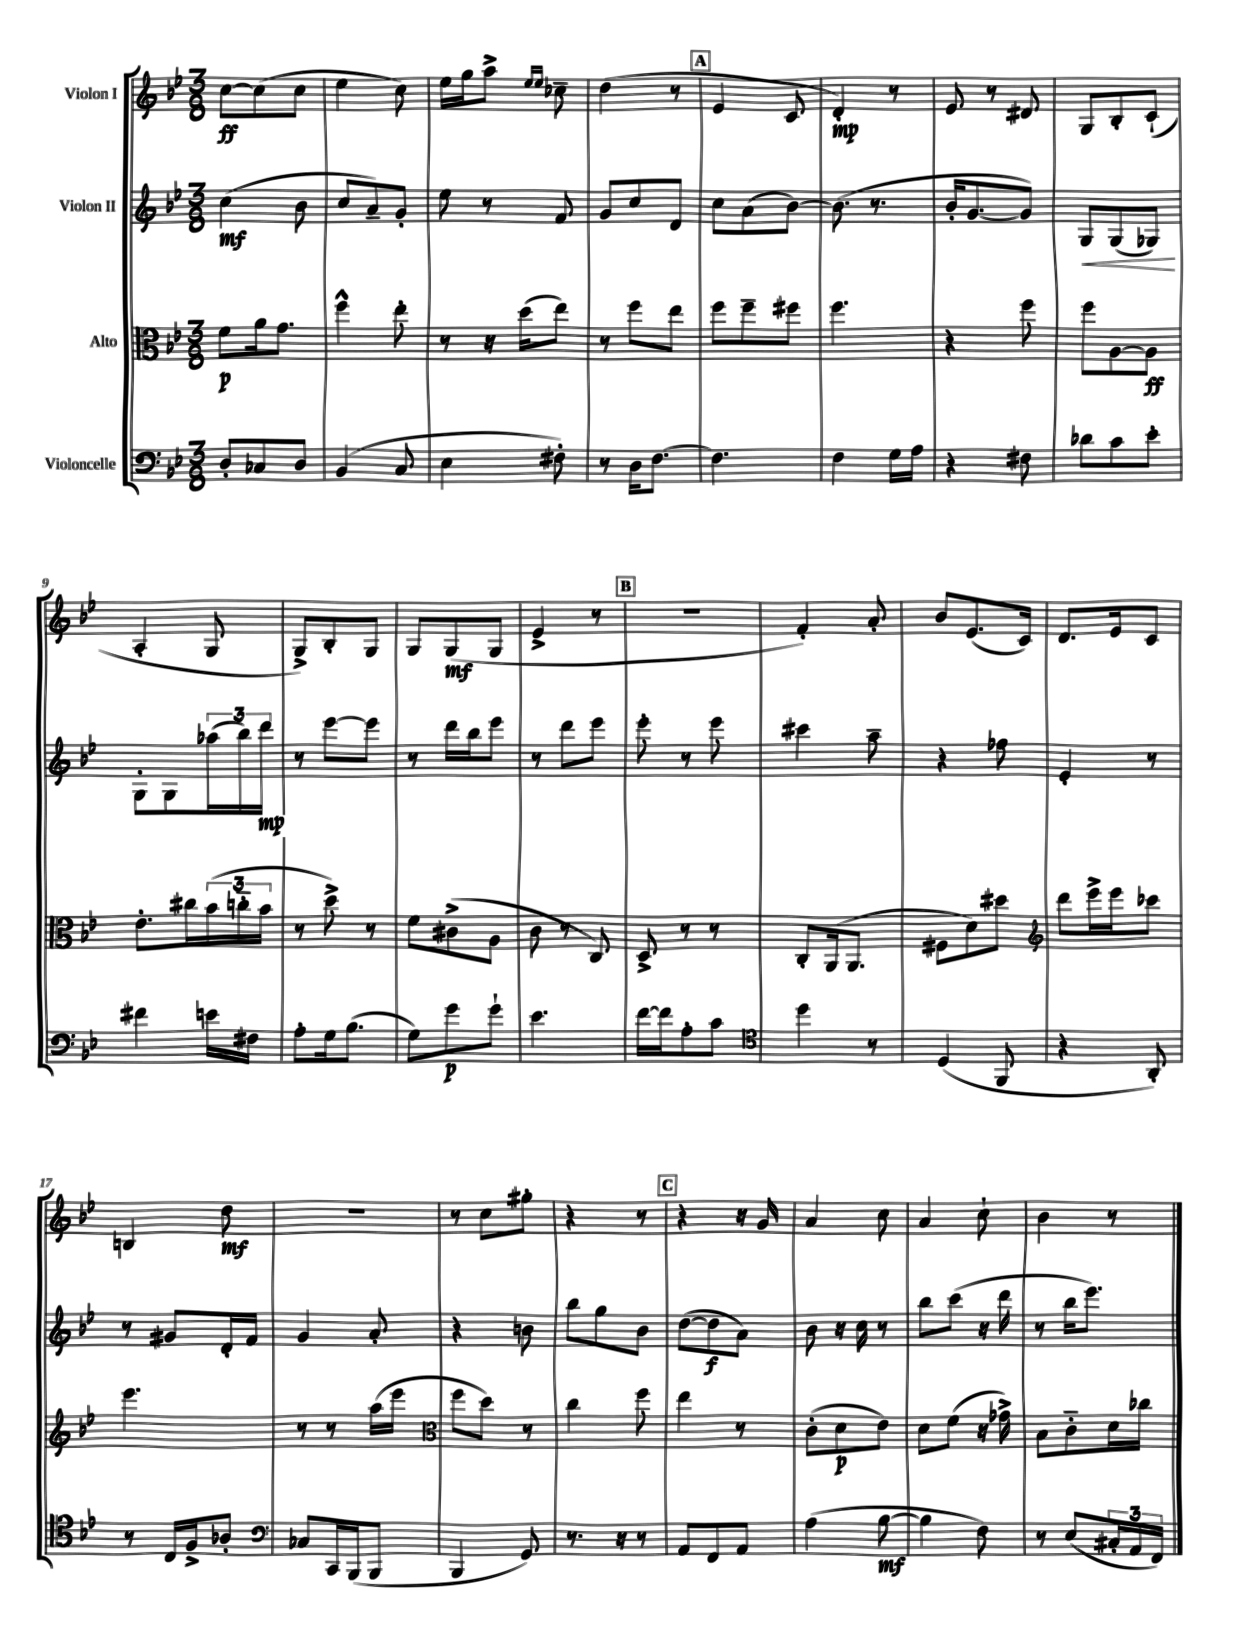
<<
\new StaffGroup <<
\new Staff = "s0" \with { instrumentName = "Violon I" } {
    \clef treble \key bes \major \numericTimeSignature \time 3/8
    c''8~\ff c''8( c''8 |
    ees''4 c''8) |
    ees''16 g''16 a''8-> \grace { ees''16 ees''16 } ces''8-- |
    d''4( r8 |
    \mark \markup { \box "A" } ees'4 c'8 |
    d'4-.\mp) r8 |
    ees'8 r8 dis'8 |
    g8 bes8-. c'8-!( |
    a4-. g8 |
    g8->) bes8-. g8 |
    g8 g8\mf( g8 |
    ees'4-> r8 |
    \mark \markup { \box "B" } R4. |
    f'4-.) a'8-. |
    bes'8 ees'8.( c'16) |
    d'8. ees'16 c'8 |
    b4 d''8\mf |
    R4. |
    r8 c''8 gis''8-. |
    r4 r8 |
    \mark \markup { \box "C" } r4 r16 g'16 |
    a'4 c''8 |
    a'4 c''8-! |
    bes'4 r8 \bar "|." |
}
\new Staff = "s1" \with { instrumentName = "Violon II" } {
    \clef treble \key bes \major \numericTimeSignature \time 3/8
    c''4\mf( bes'8 |
    c''8 a'8--) g'8-. |
    ees''8 r8 f'8 |
    g'8 c''8 d'8 |
    \mark \markup { \box "A" } c''8 a'8( bes'8~) |
    bes'8.( r8. |
    bes'16-. g'8.~ g'8) |
    g8\< g8( ges8\!) |
    g8-. g8 \tuplet 3/2 { aes''16( bes''16) d'''16\mp } |
    r8 ees'''8~ ees'''8 |
    r8 d'''16 bes''16 ees'''8 |
    r8 d'''8 ees'''8 |
    \mark \markup { \box "B" } ees'''8-. r8 ees'''8 |
    cis'''4 a''8-- |
    r4 fes''8 |
    ees'4-. r8 |
    r8 gis'8 d'16-. f'16 |
    g'4 a'8-. |
    r4 b'8 |
    bes''8 g''8 bes'8 |
    \mark \markup { \box "C" } d''8~( d''8\f a'8) |
    bes'8 r16 c''16 r8 |
    bes''8 c'''8( r16 d'''16 |
    r8 bes''16 ees'''8.) \bar "|." |
}
\new Staff = "s2" \with { instrumentName = "Alto" } {
    \clef alto \key bes \major \numericTimeSignature \time 3/8
    f'8\p a'16 g'8. |
    f''4-^ ees''8-. |
    r8 r16 d''16( ees''8) |
    r8 f''8 ees''8 |
    \mark \markup { \box "A" } f''8 f''8-- fis''8 |
    f''4. |
    r4 f''8 |
    f''8 a8~ a8\ff |
    ees'8.-. cis''16 \tuplet 3/2 { bes'16( c''16-_ bes'16 } |
    r8 d''8->) r8 |
    f'8 cis'8->( a8 |
    c'8 r8 c8) |
    \mark \markup { \box "B" } d8-> r8 r8 |
    c8-. a,16( a,8. |
    fis8 d'8) dis''8 |
    \clef treble d'''8 ees'''16-> ees'''16 ces'''8 |
    ees'''4. |
    r8 r8 a''16( ees'''16 |
    \clef alto f''8 d''8) r8 |
    c''4 f''8 |
    \mark \markup { \box "C" } ees''4 r8 |
    c'8-.( d'8\p ees'8) |
    d'8 f'8( r16 ges'16->) |
    bes8 c'8-_ d'16 ces''16 \bar "|." |
}
\new Staff = "s3" \with { instrumentName = "Violoncelle" } {
    \clef bass \key bes \major \numericTimeSignature \time 3/8
    d8-. ces8 d8 |
    bes,4( c8 |
    ees4 fis8-.) |
    r8 d16 f8.~ |
    \mark \markup { \box "A" } f4. |
    f4 g16 a16 |
    r4 fis8 |
    des'8 c'8 ees'8-. |
    fis'4 e'16 fis16 |
    a8-. g16 bes8.( |
    g8) g'8\p g'8-! |
    ees'4. |
    \mark \markup { \box "B" } f'16~ f'16 a8-. c'8 |
    \clef tenor d''4 r8 |
    d4( f,8 |
    r4 a,8-.) |
    r8 c16 f16-> aes8-. |
    \clef bass ces8 c,16 bes,,16( bes,,8 |
    bes,,4 g,8) |
    r8. r16 r8 |
    \mark \markup { \box "C" } a,8 f,8 a,8 |
    a4( bes8~\mf |
    bes4 f8) |
    r8 ees8( \tuplet 3/2 { cis16-. a,16 f,16) } \bar "|." |
}
>>
>>
